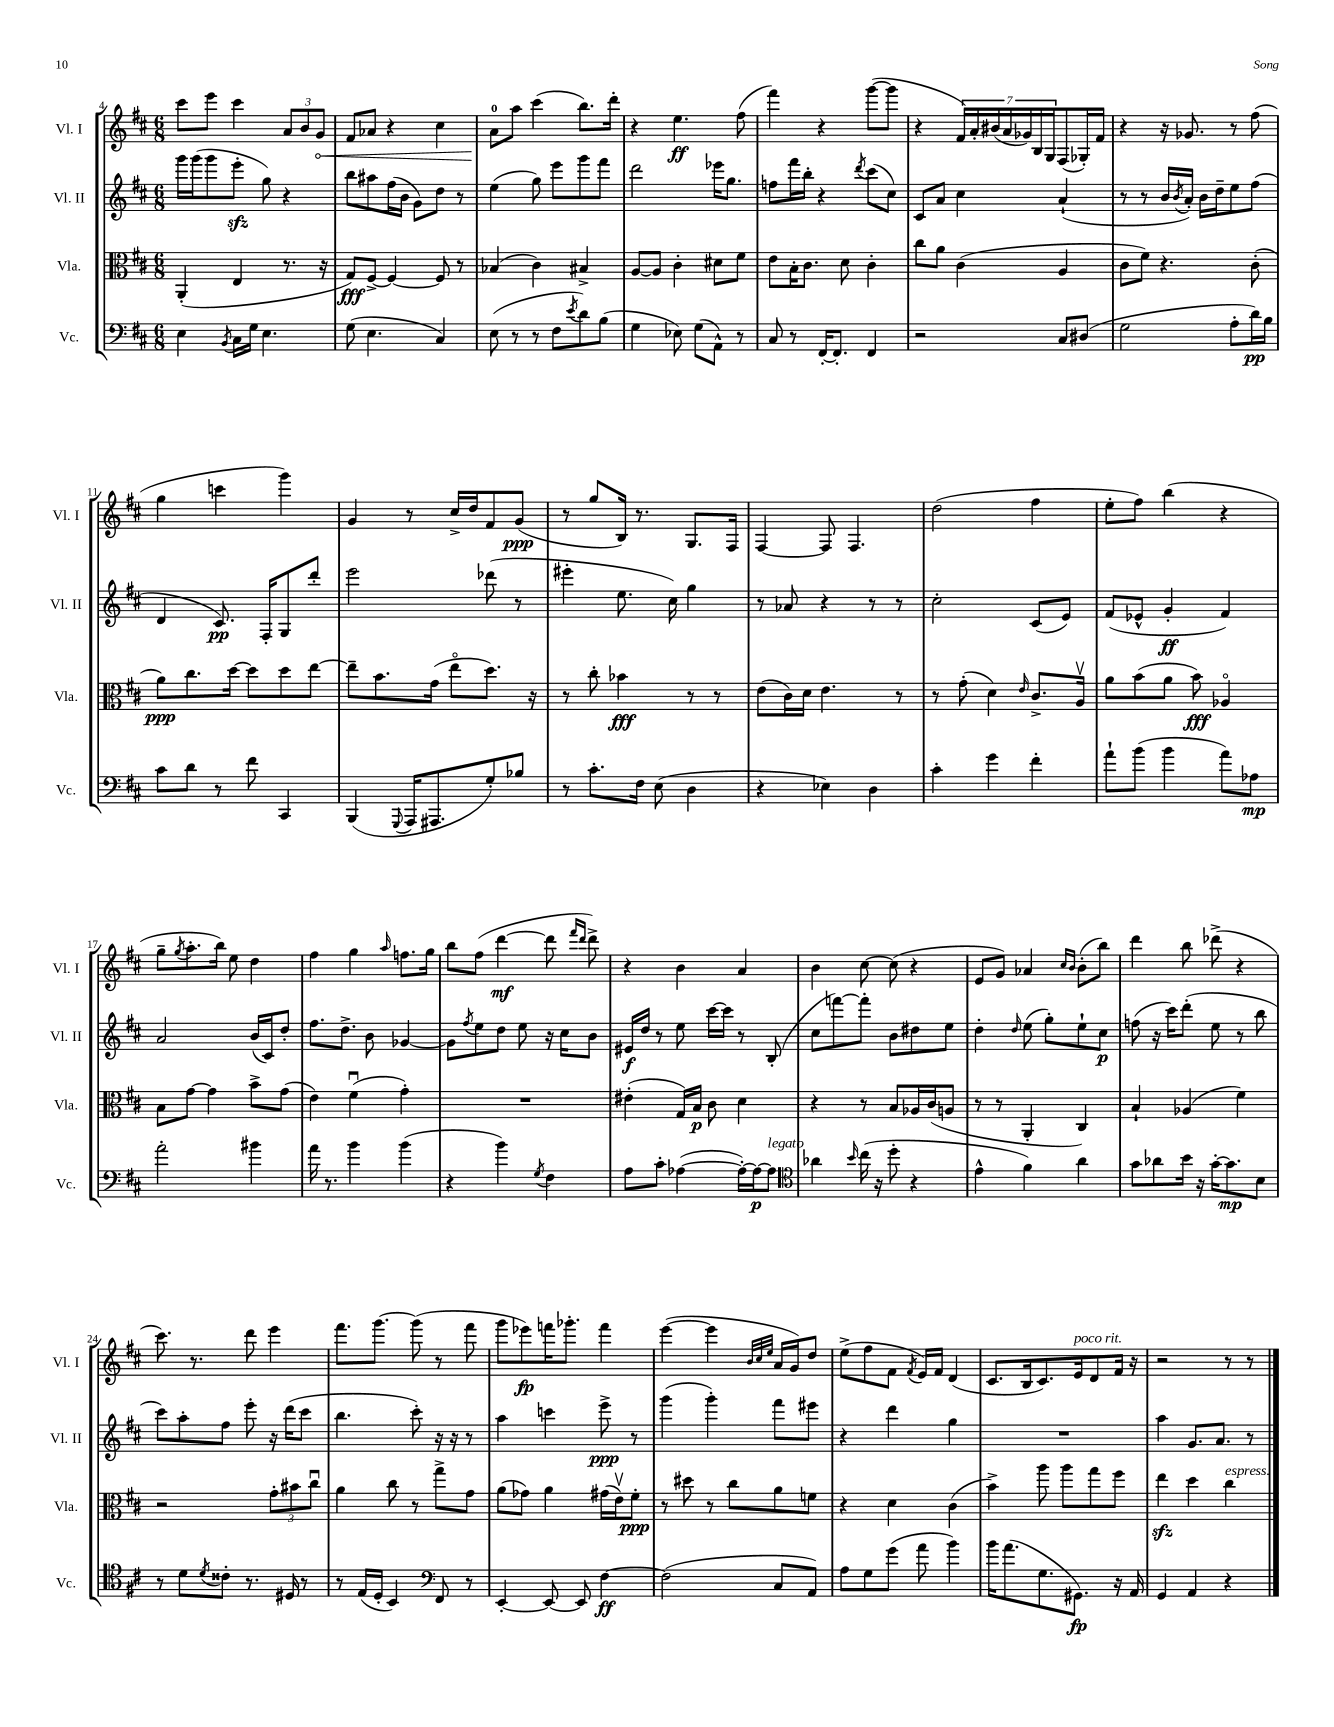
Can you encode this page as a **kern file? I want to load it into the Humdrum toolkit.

**kern	**kern	**kern	**kern
*staff4	*staff3	*staff2	*staff1
*clefF4	*clefC3	*clefG2	*clefG2
*k[f#c#]	*k[f#c#]	*k[f#c#]	*k[f#c#]
*M6/8	*M6/8	*M6/8	*M6/8
4E	(4AA'	16ggg	8ccc#
.	.	(16ggg	.
.	.	8ggg	8eee
8qBB	.	.	.
16C#	4E	8eee'	4ccc#
16G	.	.	.
4.E	.	8gg)	.
.	8.r	4r	12a
.	.	.	12b
.	.	.	12g
.	16r	.	.
=	=	=	=
(8G	8G)	8bb	8f#
4.E	[8F#^	8aa#	8a-
.	4F#_	(16ff#	4r
.	.	16b	.
.	.	8g)	.
4C#)	8F#]	8dd	4cc#
.	8r	8r	.
=	=	=	=
(8E	(4B-	(4ee	8a
8r	.	.	8aa
8r	4c#)	8gg)	(4ccc#
8F#	.	8eee	.
8qe	.	.	.
8d)	4B#^	8ggg	8.bb)
(8B	.	8fff#	.
.	.	.	16ddd'
=	=	=	=
4G	[8A	2ddd	4r
.	8A]	.	.
8E-)	4c#'	.	4.ee
(8G	.	.	.
8AA^^)	8d#	16eee-	.
.	.	8.gg	.
8r	8f#	.	(8ff#
=	=	=	=
8C#	8e	8ff	4fff#)
8r	16B'	16fff#	.
.	8.c#	16bb'	.
[16FF#'	.	4r	4r
8.FF#']	.	.	.
.	8d	.	.
.	.	8qddd	.
4FF#	4c#'	(8ccc#	([8ggg
.	.	8cc#)	8ggg]
=	=	=	=
2r	8cc#	8c#	4r
.	8a	8a	.
.	(4c#	4cc#	28f#)
.	.	.	28a'
.	.	.	(28b#
.	.	.	28a
.	.	.	28g-)
.	.	.	28B
.	.	.	28G
8C#	4A	(4a`	(8F#
(8D#	.	.	16G-')
.	.	.	16f#
=	=	=	=
2G	8c#	8r	4r
.	8f#)	8r	.
.	4.r	16b	16r
.	.	8qb	.
.	.	16a')	8.g-
.	.	16b	.
.	.	16dd~	.
8A'	.	8ee	8r
16d)	(8c#'	(8ff#	(8ff#
16B	.	.	.
=	=	=	=
8c#	8a)	4d	4gg
8d	8.cc#	.	.
8r	.	8.c#)	4ccc
.	[16dd	.	.
8f#	8dd]	.	.
.	.	16F#'	.
4CC#	8dd	8G	4ggg)
.	[8ee	8ddd'	.
=	=	=	=
(4BBB	8ee~]	2eee	4g
.	8.b	.	.
8qqGGG	.	.	.
16AAA	.	.	8r
8.AAA#	(16g	.	.
.	8eeo	.	16cc#^
.	.	.	16dd
8G')	8.dd)	(8ddd-	8f#
8B-	.	8r	(8g
.	16r	.	.
=	=	=	=
8r	8r	4eee#'	8r
8.c#'	8cc#'	.	8gg
.	4b-	8.ee	16B)
16F#	.	.	8.r
(8E	.	.	.
.	.	16cc#)	.
4D	8r	4gg	8.G
.	8r	.	.
.	.	.	16F#
=	=	=	=
4r	(8e	8r	[4F#
.	16c#)	8a-	.
.	16d	.	.
4E-)	4.e	4r	8F#]
.	.	.	4.F#
4D	.	8r	.
.	8r	8r	.
=	=	=	=
4c#'	8r	2cc#'	(2dd
.	(8g'	.	.
4g	4d)	.	.
.	16qqe	.	.
4f#'	8.c#^	(8c#	4ff#
.	.	8e)	.
.	16Av	.	.
=	=	=	=
8a`	8a	(8f#	8ee'
(8b	(8b	8e-^^	8ff#)
4b	8a	4g'	(4bb
.	8b)	.	.
8a)	4A-o	4f#)	4r
8A-	.	.	.
=	=	=	=
2a'	8B	2a	8gg~
.	.	.	8qgg
.	[8g	.	8.aa'
.	4g]	.	.
.	.	.	16bb)
.	.	.	8ee
4b#	8b^	(16b	4dd
.	.	16c#)	.
.	(8g	8dd'	.
=	=	=	=
16a	4e)	8.ff#	4ff#
8.r	.	.	.
.	.	8.dd^	.
4b	(4f#u	.	4gg
.	.	8b	.
.	.	.	16qqaa
(4b	4g')	[4g-	8.ff
.	.	.	16gg
=	=	=	=
4r	2.r	8g-]	8bb
.	.	8qff#	.
.	.	8ee	(8ff#
4b)	.	8dd	[4ddd
.	.	8ee	.
8qG	.	.	.
4F#	.	16r	8ddd]
.	.	16cc#	.
.	.	.	16qqfff#
.	.	.	16qqddd
.	.	8b	8ddd^)
=	=	=	=
8A	(4e#'	16e#	4r
.	.	16dd	.
8c#'	.	8r	.
([4A-	16G)	8ee	4b
.	16B	.	.
.	8c#	[16ccc#	.
.	.	16ccc#]	.
16A-'_)	4d	8r	4a
16A-_	.	.	.
8A-]	.	(8B'	.
=	=	=	=
*clefC4	*	*	*
4a-	4r	8cc#	4b
.	.	[8fff)	.
16qqb	.	.	.
(16cc#	8r	8fff']	[8cc#
16r	.	.	.
8dd'	8B	8b	(8cc#]
4r	16A-	8dd#	4r
.	(16c#	.	.
.	8A	8ee	.
=	=	=	=
4e^^	8r	4dd'	8e
.	8r	.	8g)
.	.	16qqdd	.
4f#)	4AA'	(8ee	4a-
.	.	8gg')	.
.	.	.	16qqcc#
.	.	.	16qqb
4a	4C#)	8ee`	(8b'
.	.	8cc#	8bb)
=	=	=	=
8g	4B`	(8ff	4ddd
8a-	.	16r	.
.	.	16ccc#)	.
16b	(4A-	(8ddd'	8bb
16r	.	.	.
[16g'	.	8ee	(8ddd-^
8.g]	.	.	.
.	4f#)	8r	4r
8B	.	8bb	.
=	=	=	=
8r	2r	8ccc#)	8.ccc#)
8d	.	8aa'	.
.	.	.	8.r
8qd	.	.	.
8c##'	.	8ff#	.
8.r	.	8eee'	8ddd
.	12g'	16r	4eee
16D#	.	(16ddd	.
.	12b#	.	.
8r	.	8ccc#	.
.	12cc#u	.	.
=	=	=	=
8r	4a	4.bb	8.fff#
(16E	.	.	.
16D'	.	.	[8.ggg
4BB)	8cc#	.	.
.	8r	8ccc#')	(8ggg]
*clefF4	*	*	*
8FF#	8gg^	16r	8r
.	.	16r	.
8r	8g	8r	8fff#
=	=	=	=
[4EE'	(8a	4aa	8ggg
.	8g-)	.	8eee-)
8EE_	4a	4ccc	16fff
.	.	.	8.ggg-'
8EE]	.	.	.
[4F#	(16g#	8eee^	4fff
.	16ev)	.	.
.	8f#'	8r	.
=	=	=	=
(2F#]	8r	(4ggg	([4eee
.	8dd#	.	.
.	8r	4ggg')	4eee]
.	8cc#	.	.
.	.	.	32qqb
.	.	.	32qqcc#
.	.	.	32qqee
8C#	8a	8fff#	16a
.	.	.	16g)
8AA)	8f	8eee#	8dd
=	=	=	=
8A	4r	4r	(8ee^
8G	.	.	8ff#
(8g	4d	4ddd	8f#
.	.	.	8qf#
8a	.	.	16e)
.	.	.	16f#
4b)	(4c#	4gg	(4d
=	=	=	=
16b	4b^)	2.r	8.c#
(8.a	.	.	.
.	.	.	16B
8.G	8aa	.	8.c#)
.	8aa	.	.
8.GG#)	.	.	16e
.	8gg	.	8d
16r	8ff#	.	16f#
16AA	.	.	16r
=	=	=	=
4GG	4ee	4aa	2r
4AA	4dd	8.g	.
.	.	8.a	.
4r	4cc#	.	8r
.	.	8r	8r
==	==	==	==
*-	*-	*-	*-
